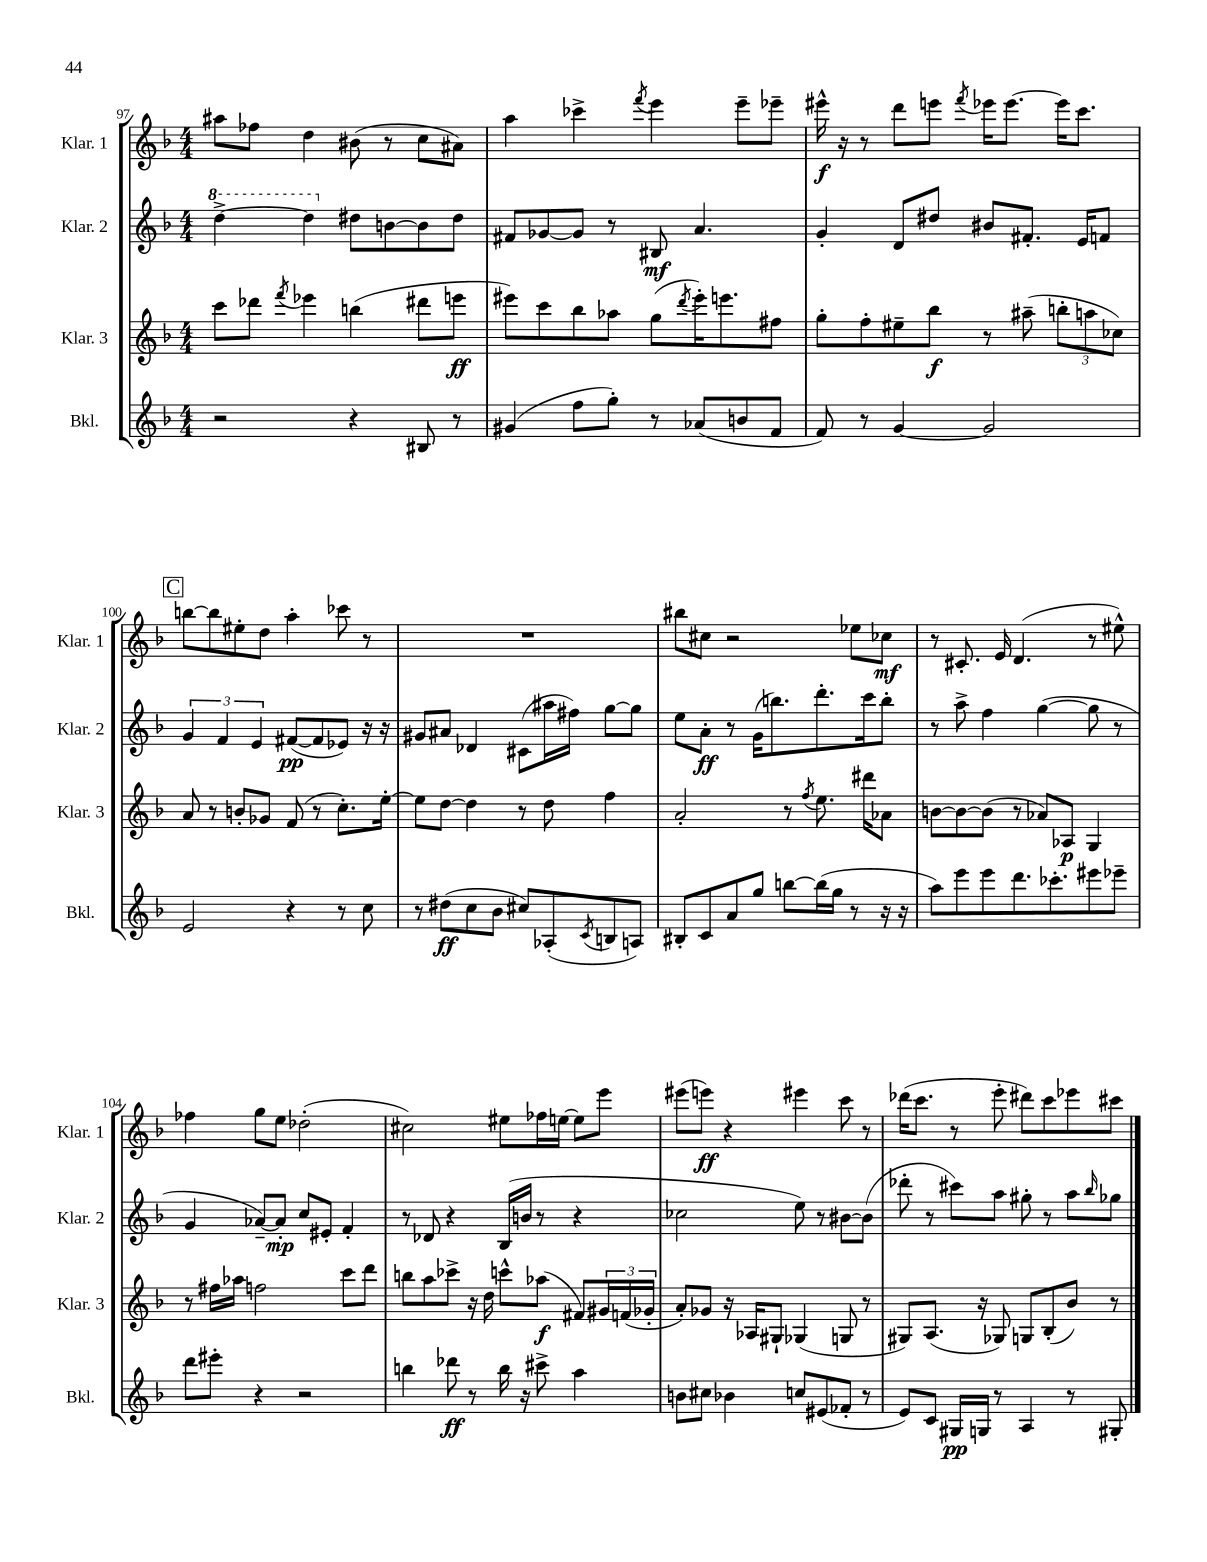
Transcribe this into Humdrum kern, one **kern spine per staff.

**kern	**kern	**kern	**kern
*staff4	*staff3	*staff2	*staff1
*clefG2	*clefG2	*clefG2	*clefG2
*k[b-]	*k[b-]	*k[b-]	*k[b-]
*M4/4	*M4/4	*M4/4	*M4/4
2r	8ccc	[4ddd^	8aa#
.	8ddd-	.	8ff-
.	8qfff	.	.
.	4eee-	4ddd]	4dd
4r	(4bb	8dd#	(8b#
.	.	[8b	8r
8B#	8ddd#	8b]	8cc
8r	8eee	8dd#	8a#)
=	=	=	=
(4g#	8eee#)	8f#	4aa
.	8ccc	[8g-	.
8ff	8bb-	8g-]	4ccc-^
8gg')	8aa-	8r	.
.	.	.	8qfff
8r	(8gg	8B#	4eee
.	8qddd	.	.
(8a-	16eee#')	4.a	.
.	8.eee	.	.
8b	.	.	8eee~
8f	8ff#	.	8eee-~
=	=	=	=
8f)	8gg'	4g'	16eee#^^
.	.	.	16r
8r	8ff'	.	8r
[4g	8ee#~	8d	8ddd
.	8bb-	8dd#	8eee
.	.	.	8qfff
2g]	8r	8b#	16eee-
.	.	.	[8.eee-
.	(8aa#~	8.f#'	.
.	12bb'	.	16eee-]
.	.	16e	8.ccc
.	12aa	.	.
.	.	8f	.
.	12cc-)	.	.
=	=	=	=
2e	8a	6g	[8bb
.	8r	.	8bb]
.	.	6f	.
.	8b'	.	8ee#'
.	.	6e	.
.	8g-	.	8dd
4r	(8f	([8f#	4aa'
.	8r	8f#]	.
8r	8.cc')	8e-)	8ccc-
8cc	.	16r	8r
.	[16ee'	16r	.
=	=	=	=
8r	8ee]	8g#	1r
(8dd#	[8dd	8a#	.
8cc	4dd]	4d-	.
8b-	.	.	.
8cc#)	8r	(8c#	.
(8A-'	8dd	16aa#	.
.	.	16ff#)	.
8qc	.	.	.
8B	4ff	[8gg	.
8A)	.	8gg]	.
=	=	=	=
8B#'	2a'	8ee	8bb#
8c	.	8a'	8cc#
8a	.	8r	2r
8gg	.	(16g	.
.	.	8.bb)	.
[8bb	8r	.	.
.	8qff	.	.
(16bb]	8.ee	8.ddd'	.
16gg	.	.	.
8r	.	.	8ee-
.	16ddd#	16ccc	.
16r	8a-	8bb'	8cc-
16r	.	.	.
=	=	=	=
8aa)	[8b	8r	8r
8eee	8b_	8aa^	8.c#'
8eee	(8b]	4ff	.
.	.	.	16e
8.ddd	8r	.	(4.d
.	8a-)	([4gg	.
8.ccc-'	.	.	.
.	8A-	.	.
8eee#	4G	8gg]	8r
8eee-~	.	8r	8ee#^^)
=	=	=	=
8ddd	8r	4g	4ff-
8eee#'	16ff#	.	.
.	16aa-	.	.
4r	2ff	[8a-~)	8gg
.	.	8a-']	8ee
2r	.	8cc	(2dd-'
.	.	8e#'	.
.	8ccc	4f'	.
.	8ddd	.	.
=	=	=	=
4bb	8bb	8r	2cc#)
.	8aa	8d-	.
8ddd-	8ccc-^	4r	.
8r	16r	.	.
.	16dd	.	.
16bb	8ccc^^	(16B-	8ee#
16r	.	16b	.
8ccc#^	(8aa-	8r	16ff-
.	.	.	[16ee
4aa	8f#)	4r	8ee]
.	24g#	.	8eee
.	(24f	.	.
.	24g-'	.	.
=	=	=	=
8b	8a')	2cc-	(8eee#
8cc#	8g-	.	8eee)
4b-	16r	.	4r
.	16A-	.	.
.	8G#`	.	.
8cc	(4G-	8ee)	4eee#
(8e#	.	8r	.
8f-'	8G	[8b#	8ccc
8r	8r	(8b#]	8r
=	=	=	=
8e)	8G#)	8ddd-'	(16ddd-
.	.	.	8.ccc
8c	(8.A	8r	.
16G#	.	8ccc#)	8r
16G	16r	.	.
8r	8G-)	8aa	8eee'
4A	8G	8gg#'	8ddd#)
.	(8B-'	8r	8ccc
8r	8b-)	8aa	8eee-
.	.	16qqbb-	.
8G#'	8r	8gg-	8ccc#
==	==	==	==
*-	*-	*-	*-
